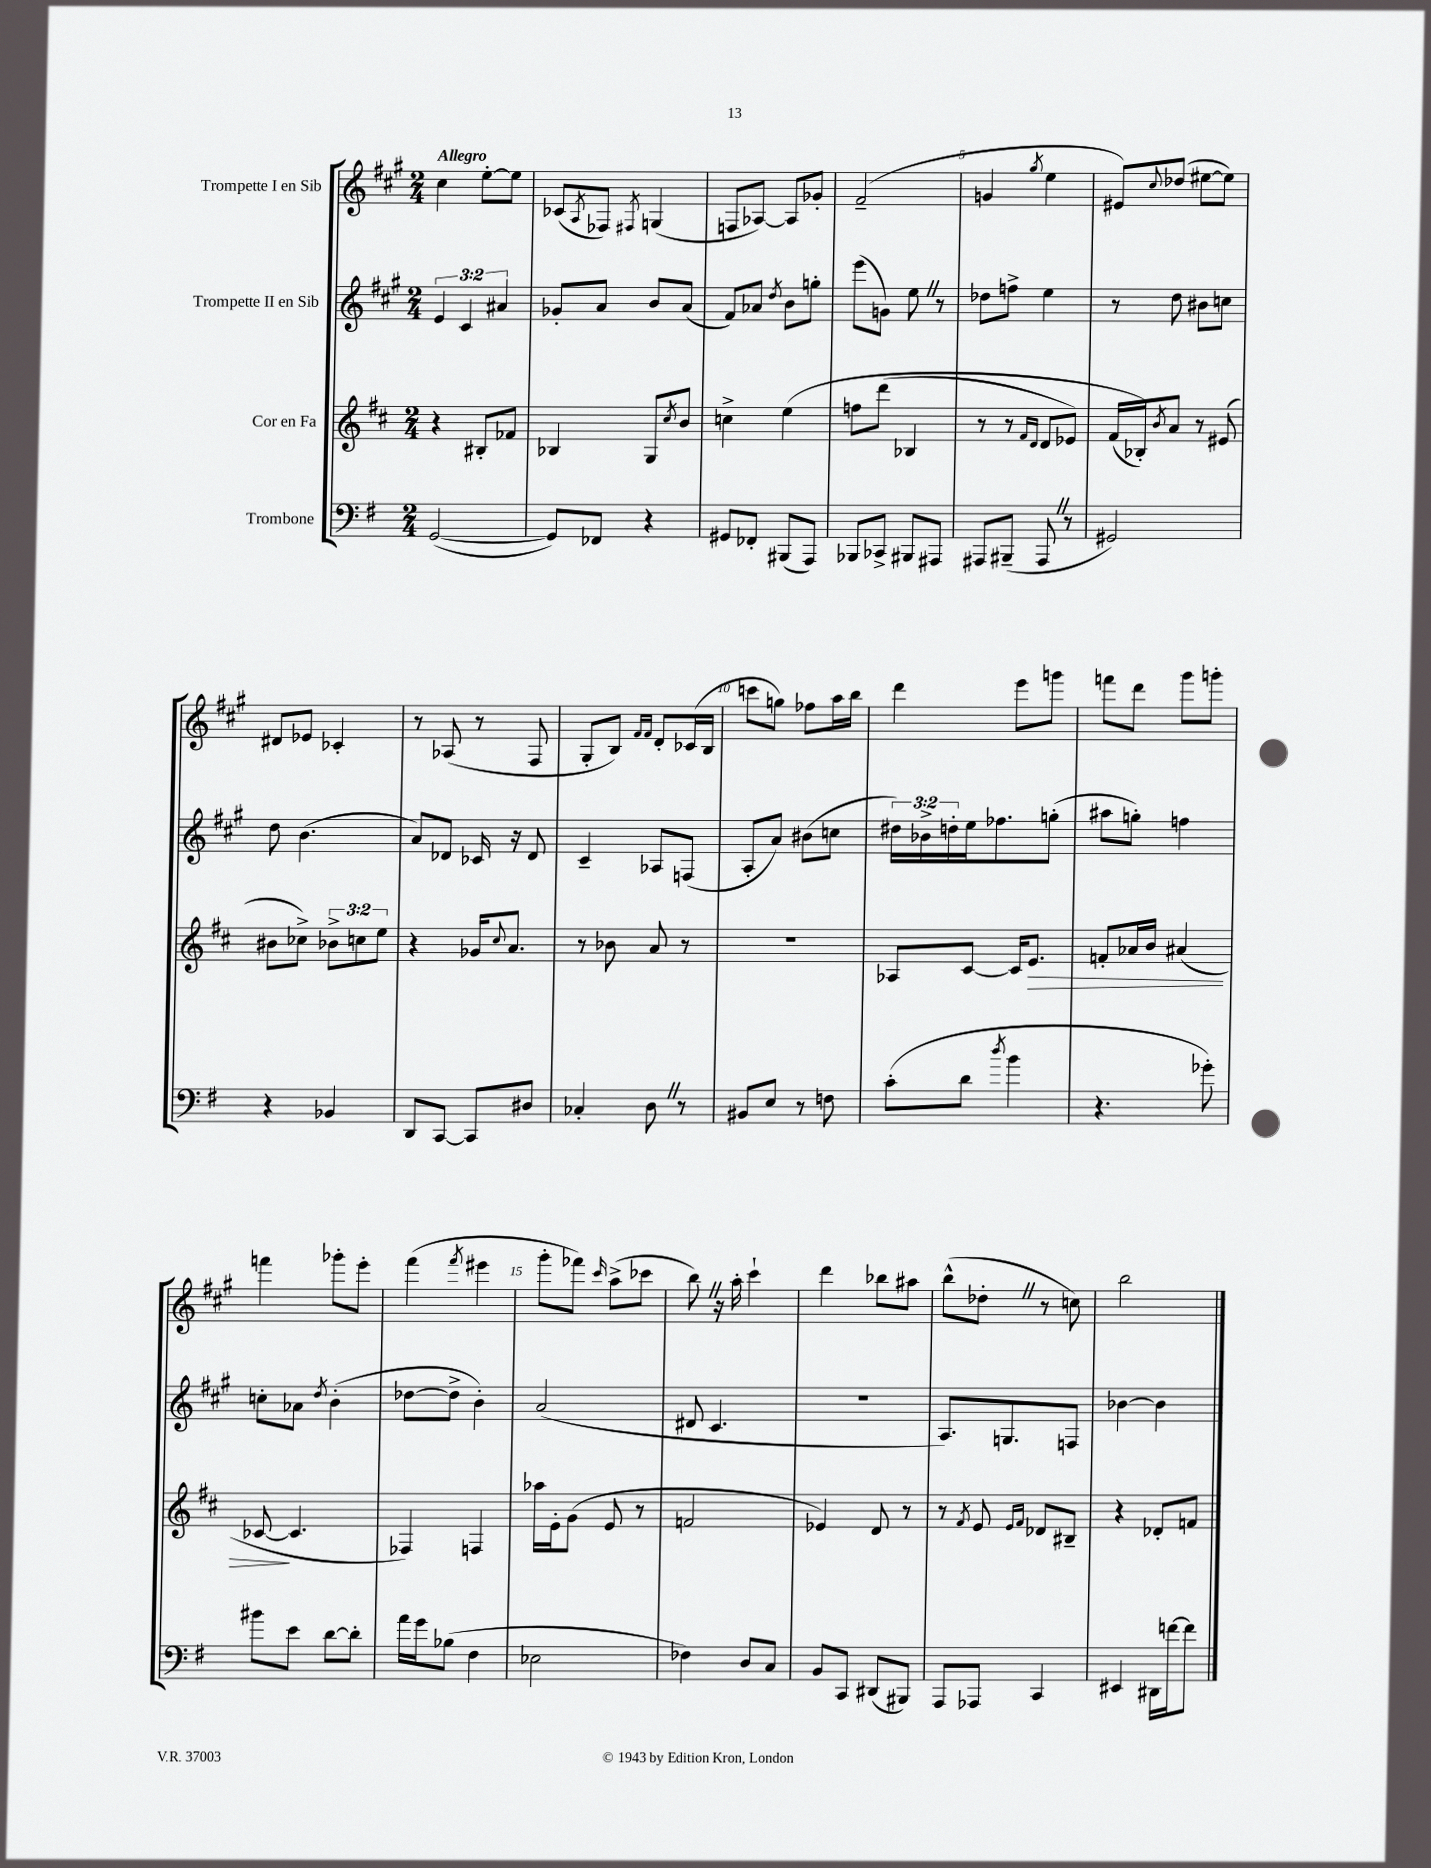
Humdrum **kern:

**kern	**kern	**kern	**kern
*staff4	*staff3	*staff2	*staff1
*clefF4	*clefG2	*clefG2	*clefG2
*k[f#]	*k[f#c#]	*k[f#c#g#]	*k[f#c#g#]
*M2/4	*M2/4	*M2/4	*M2/4
([2GG	4r	6e	4cc#
.	.	6c#	.
.	8B#'	.	[8ee'
.	.	6a#	.
.	8f-	.	8ee]
=	=	=	=
8GG])	4B-	8g-'	(8c-
.	.	.	8qA
8FF-	.	8a	8F-)
.	.	.	8qF#
4r	8G	8b	(4G
.	8qcc#	.	.
.	8b	(8a	.
=	=	=	=
8GG#	4cc^	8f#)	8F
8FF-'	.	8a-	[8A-)
.	.	8qdd	.
(8BBB#	&(4ee	8b	8A-]
8AAA)	.	8gg'	8g-'
=	=	=	=
8BBB-	8ff	(8eee	(2f#~
8CC-^	(8ddd	8g)	.
8BBB#	4B-	8ee	.
8AAA#	.	8r	.
=	=	=	=
8AAA#	8r	8dd-	4g
(8BBB#~	8r	8ff^	.
.	16qqf#	.	.
.	16qqd	.	8qgg#
8AAA#	8d	4ee	4ee
8r	8e-)	.	.
=	=	=	=
2GG#)	(16f#	8r	8e#)
.	16B-')&)	.	.
.	8qb	.	8qqcc#
.	8a	8dd	(8dd-
.	8r	8b#	[8ee#
.	(8e#	8cc	8ee#])
=	=	=	=
4r	8b#	8dd	8d#
.	8cc-^)	(4.b	8e-
4BB-	12b-^	.	4c-'
.	12cc	.	.
.	12ee	.	.
=	=	=	=
8DD	4r	8a)	8r
[8CC	.	8d-	(8A-
8CC]	16g-	16c-	8r
.	8qqcc#	.	.
.	8.a	16r	.
8D#	.	8d-	8F#
=	=	=	=
4C-'	8r	4c#~	8G#'
.	8b-	.	8B)
.	.	.	16qqf#
.	.	.	16qqf#
8D	8a	8A-	8d'
8r	8r	(8F	(16c-
.	.	.	16B
=	=	=	=
8BB#	2r	8A'	8ccc
8E	.	8a)	8gg)
8r	.	(8b#	8ff-
8F	.	8cc	16aa
.	.	.	16bb
=	=	=	=
(8c'	8A-	24dd#)	4ddd
.	.	24b-^	.
.	.	24dd'	.
8d	[8c#	16ee	.
.	.	8.ff-	.
8qdd	.	.	.
4b	16c#]	.	8eee
.	8.e	.	.
.	.	(8gg'	8ggg
=	=	=	=
4.r	8f'	8aa#	8fff
.	16a-	8gg')	8ddd
.	16b	.	.
.	(4a#	4ff	8ggg#
8g-')	.	.	8ggg'
=	=	=	=
8b#	[8c-	8cc'	4fff
8e	4.c-]	8a-	.
.	.	8qdd	.
[8d	.	(4b'	8ggg-'
8d']	.	.	8eee'
=	=	=	=
16a	4F-)	[8dd-	(4fff#
16g	.	.	.
(8B-	.	8dd-^]	.
.	.	.	8qfff#
4F#	4F	4b')	4eee#
=	=	=	=
2E-	16aa-	(2a	8ggg#'
.	16e'	.	.
.	(8g	.	8fff-)
.	.	.	16qqccc#
.	8e	.	(8aa^
.	8r	.	8ccc-
=	=	=	=
4F-)	2f	8d#	8bb)
.	.	4.c#	16r
.	.	.	16aa'
8D	.	.	4ccc#`
8C	.	.	.
=	=	=	=
8BB	4e-)	2r	4ddd
8CC	.	.	.
(8DD#	8d	.	8bb-
8BBB#)	8r	.	8aa#
=	=	=	=
8AAA	8r	8.A)	(8bb^^
.	8qf#	.	.
8AAA-	8e	.	8dd-'
.	.	8.G	.
.	16qqe	.	.
.	16qqf#	.	.
4CC	8d-	.	8r
.	8B#~	8F	8cc)
=	=	=	=
4EE#	4r	[4b-	2bb
16DD#	8d-'	4b-]	.
[16f	.	.	.
8f]	8f	.	.
==	==	==	==
*-	*-	*-	*-
